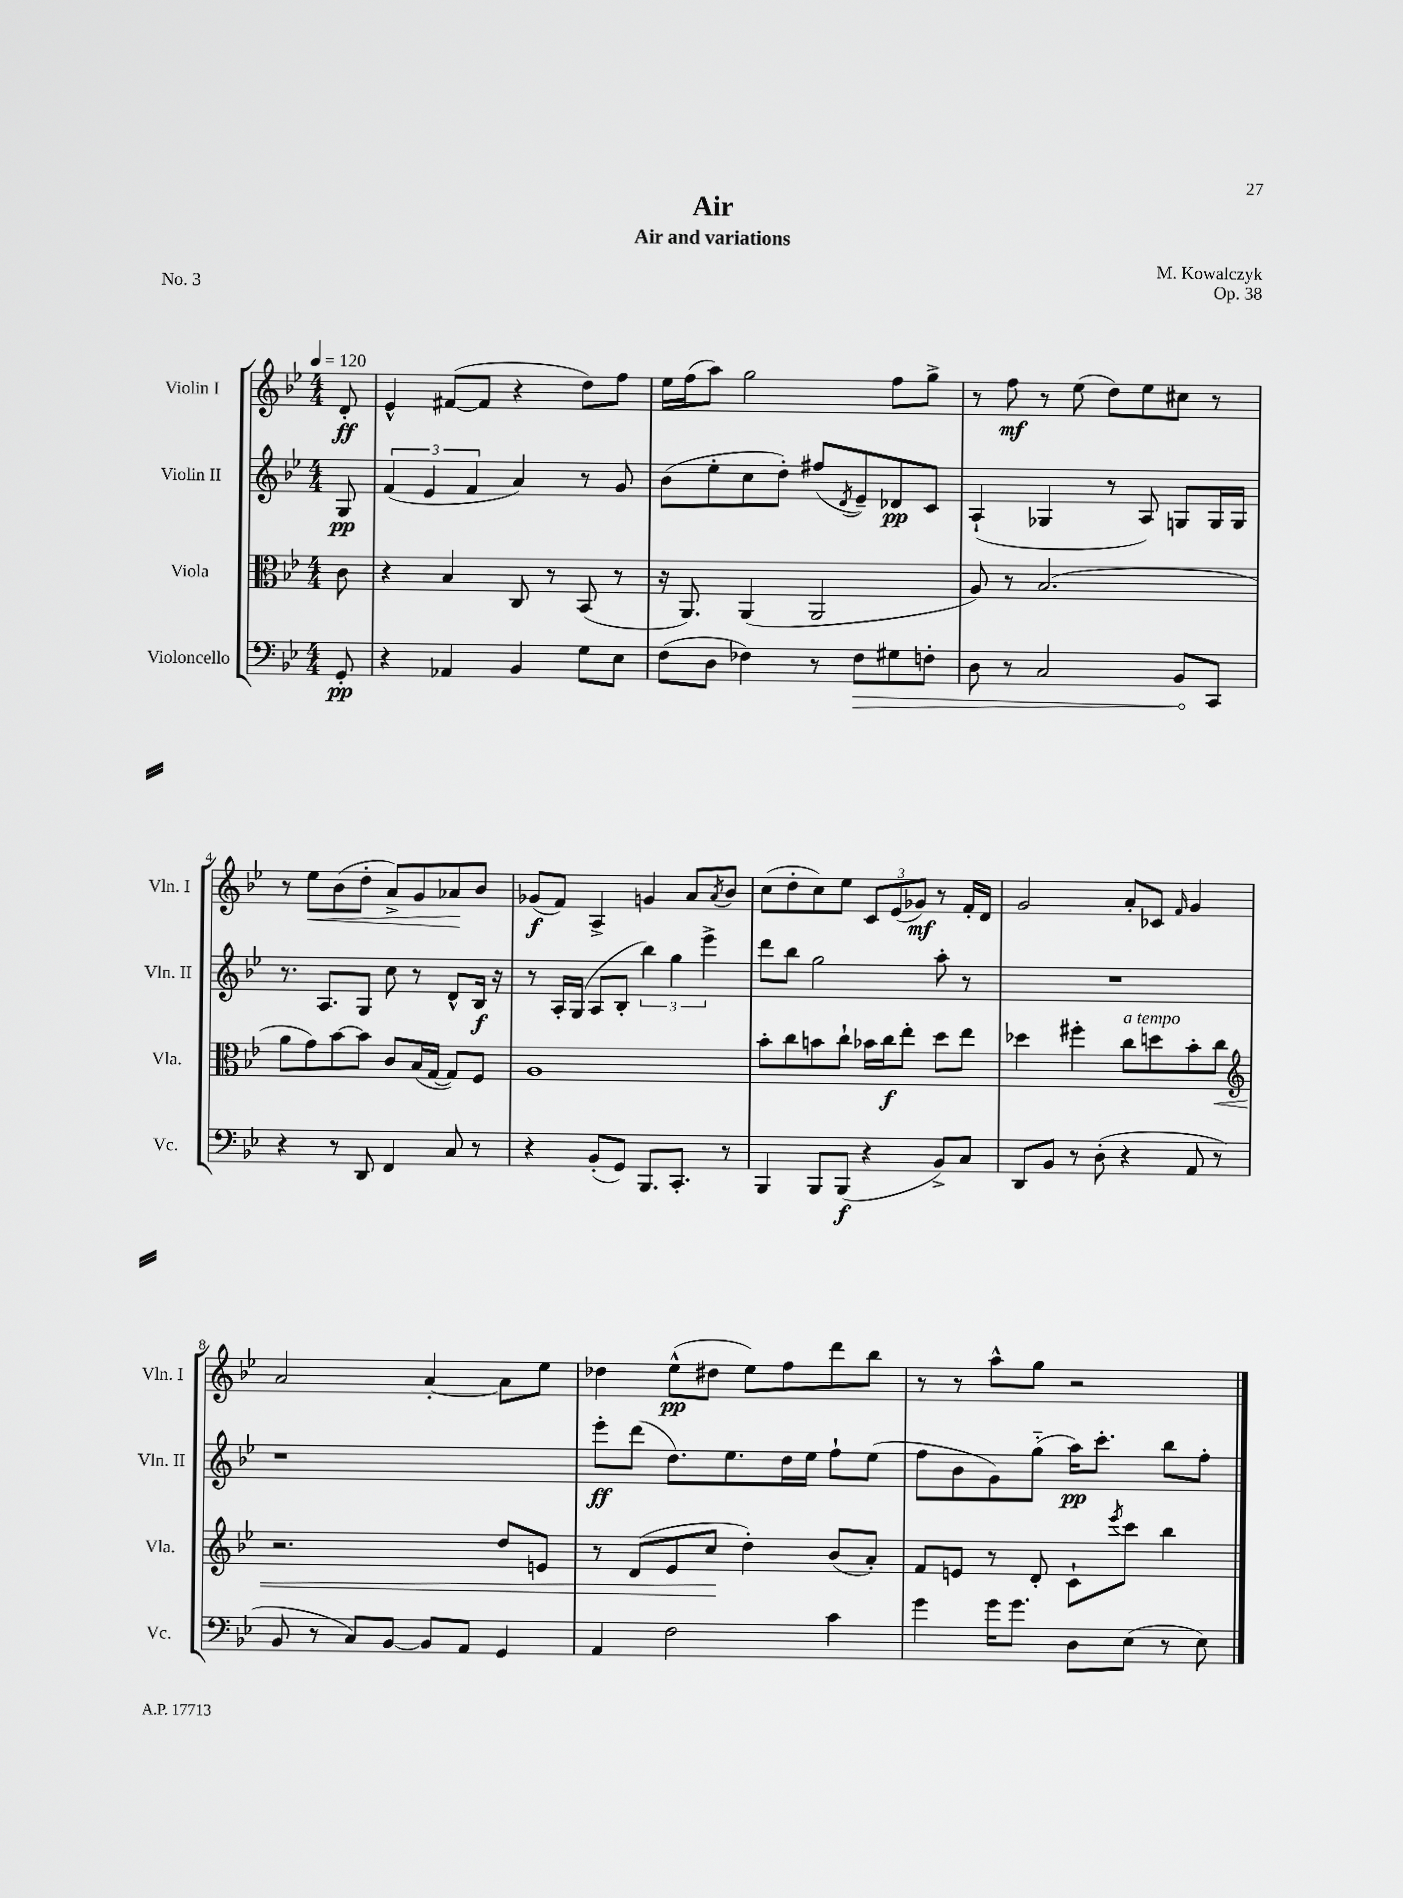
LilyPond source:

\header { title = "Air" composer = "M. Kowalczyk" subtitle = "Air and variations" opus = "Op. 38" piece = "No. 3" }
<<
\new StaffGroup <<
\new Staff = "s0" \with { instrumentName = "Violin I" shortInstrumentName = "Vln. I" } {
    \clef treble \key bes \major \numericTimeSignature \time 4/4 \partial 8 \tempo 4 = 120
    d'8-.\ff |
    ees'4-^ fis'8~( fis'8 r4 d''8) f''8 |
    ees''16 f''16( a''8) g''2 f''8 g''8-> |
    r8 f''8\mf r8 ees''8( d''8) ees''8 cis''8 r8 |
    r8 ees''8\< bes'8( d''8-. a'8->) g'8 aes'8\! bes'8 |
    ges'8\f( f'8) a4-> g'4 a'8 \acciaccatura { a'8 } bes'8 |
    c''8( d''8-. c''8) ees''8 \tuplet 3/2 { c'8 ees'8( ges'8\mf) } r8 f'16-. d'16 |
    g'2 a'8-. ces'8 \grace { f'16 } g'4 |
    a'2 a'4~-. a'8 ees''8 |
    des''4 ees''8-^\pp( dis''8 ees''8) f''8 d'''8 bes''8 |
    r8 r8 a''8-^ g''8 r2 \bar "|." |
}
\new Staff = "s1" \with { instrumentName = "Violin II" shortInstrumentName = "Vln. II" } {
    \clef treble \key bes \major \numericTimeSignature \time 4/4 \partial 8
    g8\pp |
    \tuplet 3/2 { f'4( ees'4 f'4 } a'4) r8 g'8 |
    bes'8( ees''8-. c''8 d''8-.) fis''8( \acciaccatura { d'8 } ees'8--) des'8\pp c'8 |
    a4-!( ges4 r8 a8) g8 g16 g16 |
    r8. a8. g8 c''8 r8 d'8-^ bes16\f r16 |
    r8 a16-. g16( a8 bes8-. \tuplet 3/2 { bes''4) g''4 ees'''4-> } |
    d'''8 bes''8 g''2 a''8-. r8 |
    R1 |
    r1 |
    ees'''8-.\ff d'''8( d''8.) ees''8. d''16 ees''16 f''8-! ees''8( |
    f''8 bes'8 g'8) g''8-_( a''16\pp) c'''8.-. bes''8 f''8-. \bar "|." |
}
\new Staff = "s2" \with { instrumentName = "Viola" shortInstrumentName = "Vla." } {
    \clef alto \key bes \major \numericTimeSignature \time 4/4 \partial 8
    c'8 |
    r4 bes4 c8 r8 bes,8( r8 |
    r16 a,8.) a,4( a,2 |
    a8) r8 bes2.( |
    a'8 g'8) bes'8~ bes'8 c'8 bes16( g16~ g8) f8 |
    a1 |
    bes'8-. c''8 b'8 c''8-! bes'16 c''16\f ees''8-. d''8 ees''8 |
    des''4 fis''4-. c''8^\markup { \italic "a tempo" } d''8 bes'8-. c''8\< |
    \clef treble r2. d''8 e'8 |
    r8 d'8( ees'8 c''8\! d''4-.) bes'8( a'8-.) |
    f'8 e'8 r8 d'8-. c'8-! \acciaccatura { ees'''8 } c'''8 bes''4 \bar "|." |
}
\new Staff = "s3" \with { instrumentName = "Violoncello" shortInstrumentName = "Vc." } {
    \clef bass \key bes \major \numericTimeSignature \time 4/4 \partial 8
    g,8-.\pp |
    r4 aes,4 bes,4 g8 ees8 |
    f8( d8 fes4) r8 \once \override Hairpin.circled-tip = ##t fes8\> gis8 f8-. |
    d8 r8 c2 bes,8\! c,8 |
    r4 r8 d,8 f,4 c8 r8 |
    r4 bes,8-.( g,8) bes,,8. c,8.-. r8 |
    bes,,4 bes,,8 bes,,8\f( r4 bes,8->) c8 |
    d,8 bes,8 r8 d8-.( r4 a,8 r8 |
    bes,8 r8 c8) bes,8~ bes,8 a,8 g,4 |
    a,4 f2 c'4 |
    g'4 g'16 g'8. d8 ees8( r8 ees8) \bar "|." |
}
>>
>>
